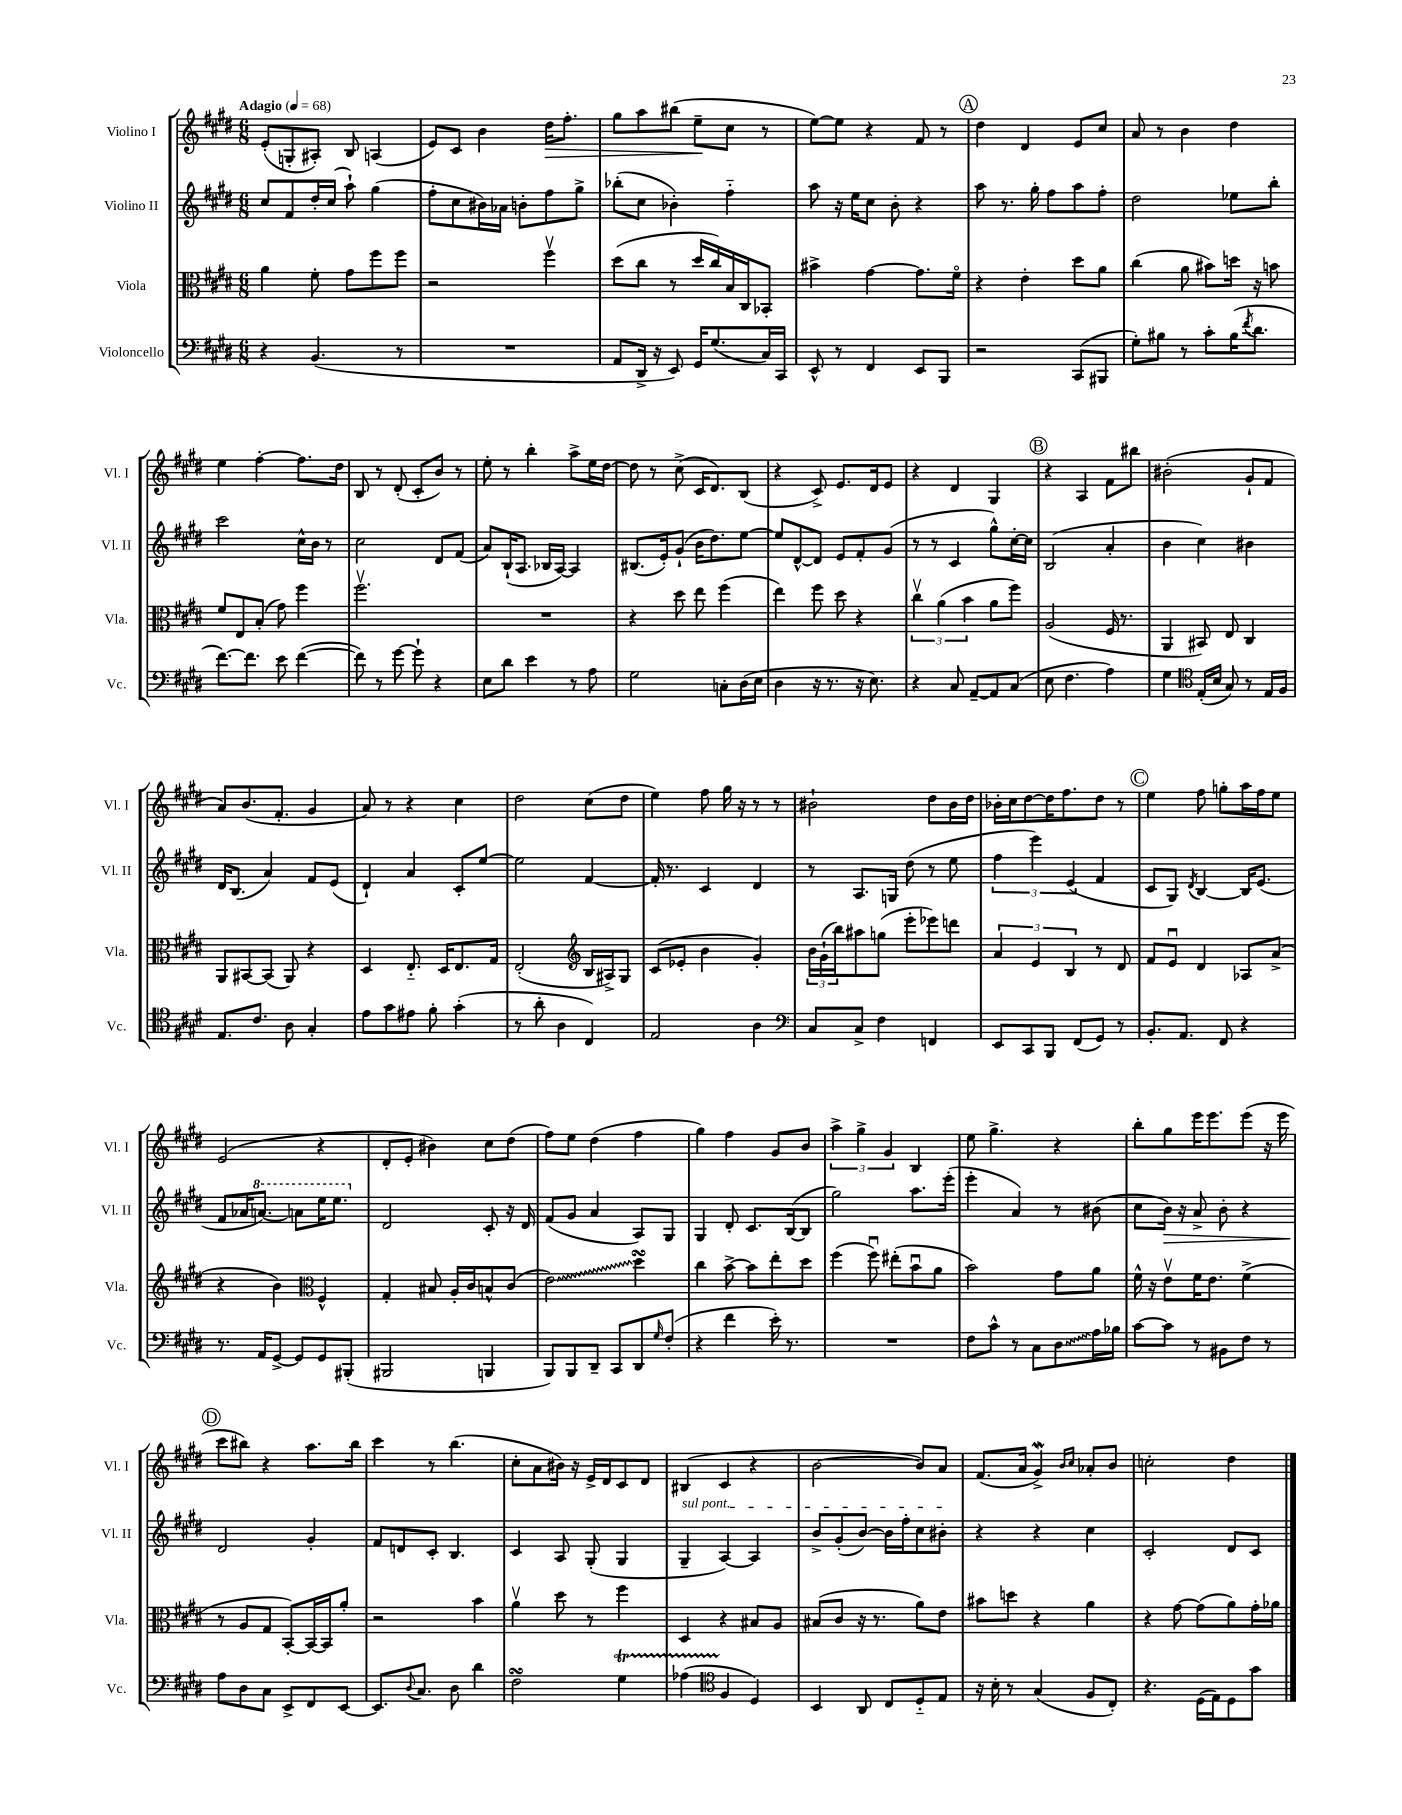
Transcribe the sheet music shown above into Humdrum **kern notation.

**kern	**kern	**kern	**kern
*staff4	*staff3	*staff2	*staff1
*clefF4	*clefC3	*clefG2	*clefG2
*k[f#c#g#d#]	*k[f#c#g#d#]	*k[f#c#g#d#]	*k[f#c#g#d#]
*M6/8	*M6/8	*M6/8	*M6/8
*MM68	*MM68	*MM68	*MM68
4r	4a	8cc#	(8e'
.	.	8f#	8G'
(4.BB	8f#'	16dd#'	8A#')
.	.	(16cc#	.
.	8g#	8aa`)	8B
.	8ff#	(4gg#	(4A
8r	8ff#	.	.
=	=	=	=
2.r	2r	8ff#'	8e)
.	.	8cc#	8c#
.	.	16b#)	4b
.	.	16a-	.
.	.	8b'	.
.	4ff#v	8ff#	16dd#
.	.	.	8.ff#'
.	.	8gg#^	.
=	=	=	=
8AA	(8dd#	(8bb-'	8gg#
16DD#^	8cc#	8cc#	8aa
16r	.	.	.
8EE)	8r	4b-')	(8bb#
16GG#	16dd#	.	8ee~
(8.G#	16cc#)	.	.
.	16B	4ff#'~	8cc#
.	16C#	.	.
16C#)	8BB-'	.	8r
16CC#	.	.	.
=	=	=	=
8EE^^	4b#^	8aa	[8ee)
8r	.	16r	8ee]
.	.	16ee	.
4FF#	[4g#	8cc#	4r
.	.	8b'	.
8EE	8.g#]	4r	8f#
8BBB	.	.	8r
.	16f#o	.	.
=	=	=	=
2r	4r	8aa	4dd#
.	.	8.r	.
.	4e'	.	4d#
.	.	16gg#'	.
.	.	8ff#	.
(8CC#	8dd#	8aa	8e
8BBB#	8a	8ff#'	8cc#
=	=	=	=
8G#')	(4cc#	2dd#	8a
8B#	.	.	8r
8r	8a	.	4b
8c#'	8b#)	.	.
(16B#	16dd	8ee-	4dd#
8qf#	.	.	.
8.d#	16r	.	.
.	8b	8bb'	.
=	=	=	=
[8.f#)	8f#	2ccc#	4ee
.	8E	.	.
8.f#]	.	.	.
.	(8B'	.	[4ff#'
8e	8g#)	.	.
([4f#	4ff#	16cc#^^	8.ff#]
.	.	16b	.
.	.	8r	.
.	.	.	16dd#
=	=	=	=
8f#])	2.ff#v	2cc#	8B
8r	.	.	8r
[8g#	.	.	(8d#'
8g#`]	.	.	8c#'
4r	.	8d#	8b)
.	.	(8f#	8r
=	=	=	=
8E	2.r	8a)	8ee'
8d#	.	(16B`	8r
.	.	8.A	.
4e	.	.	4bb'
.	.	16B-	.
.	.	[16A)	.
8r	.	4A]	8aa^
8A	.	.	16ee
.	.	.	[16dd#
=	=	=	=
2G#	4r	(8.B#	8dd#]
.	.	.	8r
.	.	16e')	.
.	8dd#	(8g#`	(8cc#^
.	8ee	16b	16c#
.	.	8.dd#)	8.d#)
8C'	(4ff#	.	.
(16D#	.	[8ee	(8B
16E	.	.	.
=	=	=	=
4D#	4ee)	8ee]	4r
.	.	[8d#^^	.
16r	8ff#	8d#]	8c#^)
8.r	.	.	.
.	8dd#	8e	8.e
16r	4r	8f#'	.
8.E)	.	.	16d#
.	.	(8g#	8e
=	=	=	=
4r	6cc#v	8r	4r
.	.	8r	.
.	(6a	.	.
8C#	.	4c#	4d#
.	6b	.	.
[8AA~	.	.	.
8AA]	8a	8gg#^^)	4G#
(8C#	8ff#)	[16cc#'	.
.	.	16cc#]	.
=	=	=	=
8E	(2A	(2B	4r
4.F#	.	.	.
.	.	.	4A
4A)	16F#	4a'	8f#
.	8.r	.	.
.	.	.	8bb#
=	=	=	=
4G#	4AA	4b	(2b#'
*clefC4	*	*	*
(16E'	8BB#)	4cc#)	.
16B	.	.	.
8G#)	8E	.	.
8r	4C#	4b#	8g#`
16E	.	.	8f#
16F#	.	.	.
=	=	=	=
8.E	8AA	16d#	8a)
.	.	(8.B	.
.	[8BB#	.	(8.b
8.c#	.	.	.
.	(8BB#]	4a)	.
.	.	.	8.f#'
8A	8AA)	.	.
4G#'	4r	8f#	4g#
.	.	(8e	.
=	=	=	=
8e	4D#	4d#`)	8a)
8g#	.	.	8r
8e#	8.E'~	4a	4r
8f#'	.	.	.
.	16D#	.	.
(4g#'	8.E	8c#'	4cc#
.	.	[8ee	.
.	16G#	.	.
=	=	=	=
8r	(2E'	2ee]	2dd#
8a'	.	.	.
4A	.	.	.
*	*clefG2	*	*
4C#)	16B	[4f#	(8cc#
.	16A#^)	.	.
.	8G#	.	8dd#
=	=	=	=
2E	(8c#	16f#']	4ee)
.	.	8.r	.
.	8e-'	.	.
.	4b	4c#	8ff#
.	.	.	16gg#
.	.	.	16r
4A	4g#')	4d#	8r
.	.	.	8r
=	=	=	=
*clefF4	*	*	*
8C#	24b	8r	2b#`
.	(24g#`	.	.
.	24bb)	.	.
8C#^	8aa#	8.A	.
4F#	(8gg	.	.
.	.	16G	.
.	8eee'	(8dd#	.
4FF	8eee-)	8r	8dd#
.	8ddd	8ee	16b#
.	.	.	16dd#
=	=	=	=
8EE	6a	6ff#	16b-'
.	.	.	16cc#
8CC#	.	.	[8dd#
.	6e	6eee)	.
8BBB	.	.	16dd#]
.	.	.	8.ff#
.	6B	(6e	.
(8FF#	.	.	.
8GG#)	8r	4f#	8dd#
8r	8d#	.	8r
=	=	=	=
8.BB'	8f#	8c#	4ee
.	8eu	8G#)	.
8.AA	.	.	.
.	.	8qd#	.
.	4d#	[4B	8ff#
8FF#	.	.	8gg'
4r	8A-	16B]	16aa
.	.	(8.e	16ff#
.	(8a^	.	8ee
=	=	=	=
8.r	4r	8f#	(2e
.	.	16a-	.
16AA	.	[8.aa)	.
[8GG#^	4b)	.	.
8GG#]	.	8aa]	.
*	*clefC3	*	*
8GG#	4F#^^	16eee	4r
.	.	8.eee	.
(8BBB#'	.	.	.
=	=	=	=
2BBB#	4G#'	2d#	8d#'
.	.	.	8e'
.	8B#	.	4b#)
.	16A'	.	.
.	16c#	.	.
4BBB	8B^^	8c#'	8cc#
.	(8c#	16r	(8dd#
.	.	16d#	.
=	=	=	=
8BBB)	2e)	(8f#	8ff#)
8BBB	.	8g#	8ee
8DD#~	.	4a	(4dd#
8CC#	.	.	.
8DD#	4dd#	8A)	4ff#
16qqG#	.	.	.
(8F#'	.	8G#	.
=	=	=	=
4r	4cc#	4G#	4gg#)
4f#	[8b^	8d#'	4ff#
.	8b]	8.c#	.
16e')	8ee'	.	8g#
8.r	.	([16B	.
.	8dd#	8B]	8b
=	=	=	=
2.r	(4ff#	2gg#)	6aa^
.	.	.	6gg#^
.	8ff#u)	.	.
.	.	.	6g#
.	(8ee#'	.	.
.	8bu	8.aa	4B
.	8a	.	.
.	.	(16eee'	.
=	=	=	=
8F#	2b)	4eee'	8ee
8c#^^	.	.	4.gg#^
8r	.	4a)	.
8C#	.	.	.
8D#	8g#	8r	4r
16A	8a	(8b#	.
16B-	.	.	.
=	=	=	=
[8c#	16f#^^	8cc#	8bb'
.	16r	.	.
8c#]	8ev	16b)	8gg#
.	.	16r	.
8r	16f#	8a^	16eee
.	8.e	.	8.eee
8BB#	.	8b'	.
8F#	(4f#^	4r	(8eee
8r	.	.	16r
.	.	.	16eee
=	=	=	=
8A	8r	2d#	8ccc#
8D#	8A	.	8bb#)
8C#	8G#	.	4r
8EE^	[8BB')	.	.
8FF#	16BB_	4g#'	8.aa
.	16BB]	.	.
[8EE	8a'	.	.
.	.	.	16bb#
=	=	=	=
8.EE]	2r	8f#	4ccc#
.	.	8d	.
8qqD#	.	.	.
8.C#	.	.	.
.	.	8c#'	8r
8D#	.	4.B	(4.bb
4d#	4b	.	.
=	=	=	=
2F#	4av	4c#	8cc#'
.	.	.	8a
.	8dd#	8A	16b#)
.	.	.	16r
.	8r	(8G#'	16e^
.	.	.	16d#
4G#	4ff#	4G#	8c#
.	.	.	8d#
=	=	=	=
(4A-	4D#	4G#~	(4B#
*clefC4	*	*	*
4F#	4r	[4A)	4c#
4D#)	8B#	4A]	4r
.	8A	.	.
=	=	=	=
4BB	(8B#	8b^	[2b
.	8c#	(8g#'	.
8AA	16r	[8b)	.
.	8.r	.	.
8C#	.	16b]	.
.	.	16ff#'	.
8D#'~	8a)	8cc#	8b])
8E	8e	8b#'	8a
=	=	=	=
16r	8b#	4r	(8.f#
16B'	.	.	.
8r	8dd	.	.
.	.	.	16a
(4G#	4r	4r	4g#^)
.	.	.	16qqb
.	.	.	16qqcc#
8F#	4a	4cc#	8a-'
8C#')	.	.	8b
=	=	=	=
4.r	4r	2c#'	2cc'
.	[8g#	.	.
(16D#	(8g#]	.	.
16E)	.	.	.
8D#	8a)	8d#	4dd#
8g#	16g#'	8c#	.
.	16a-	.	.
==	==	==	==
*-	*-	*-	*-
